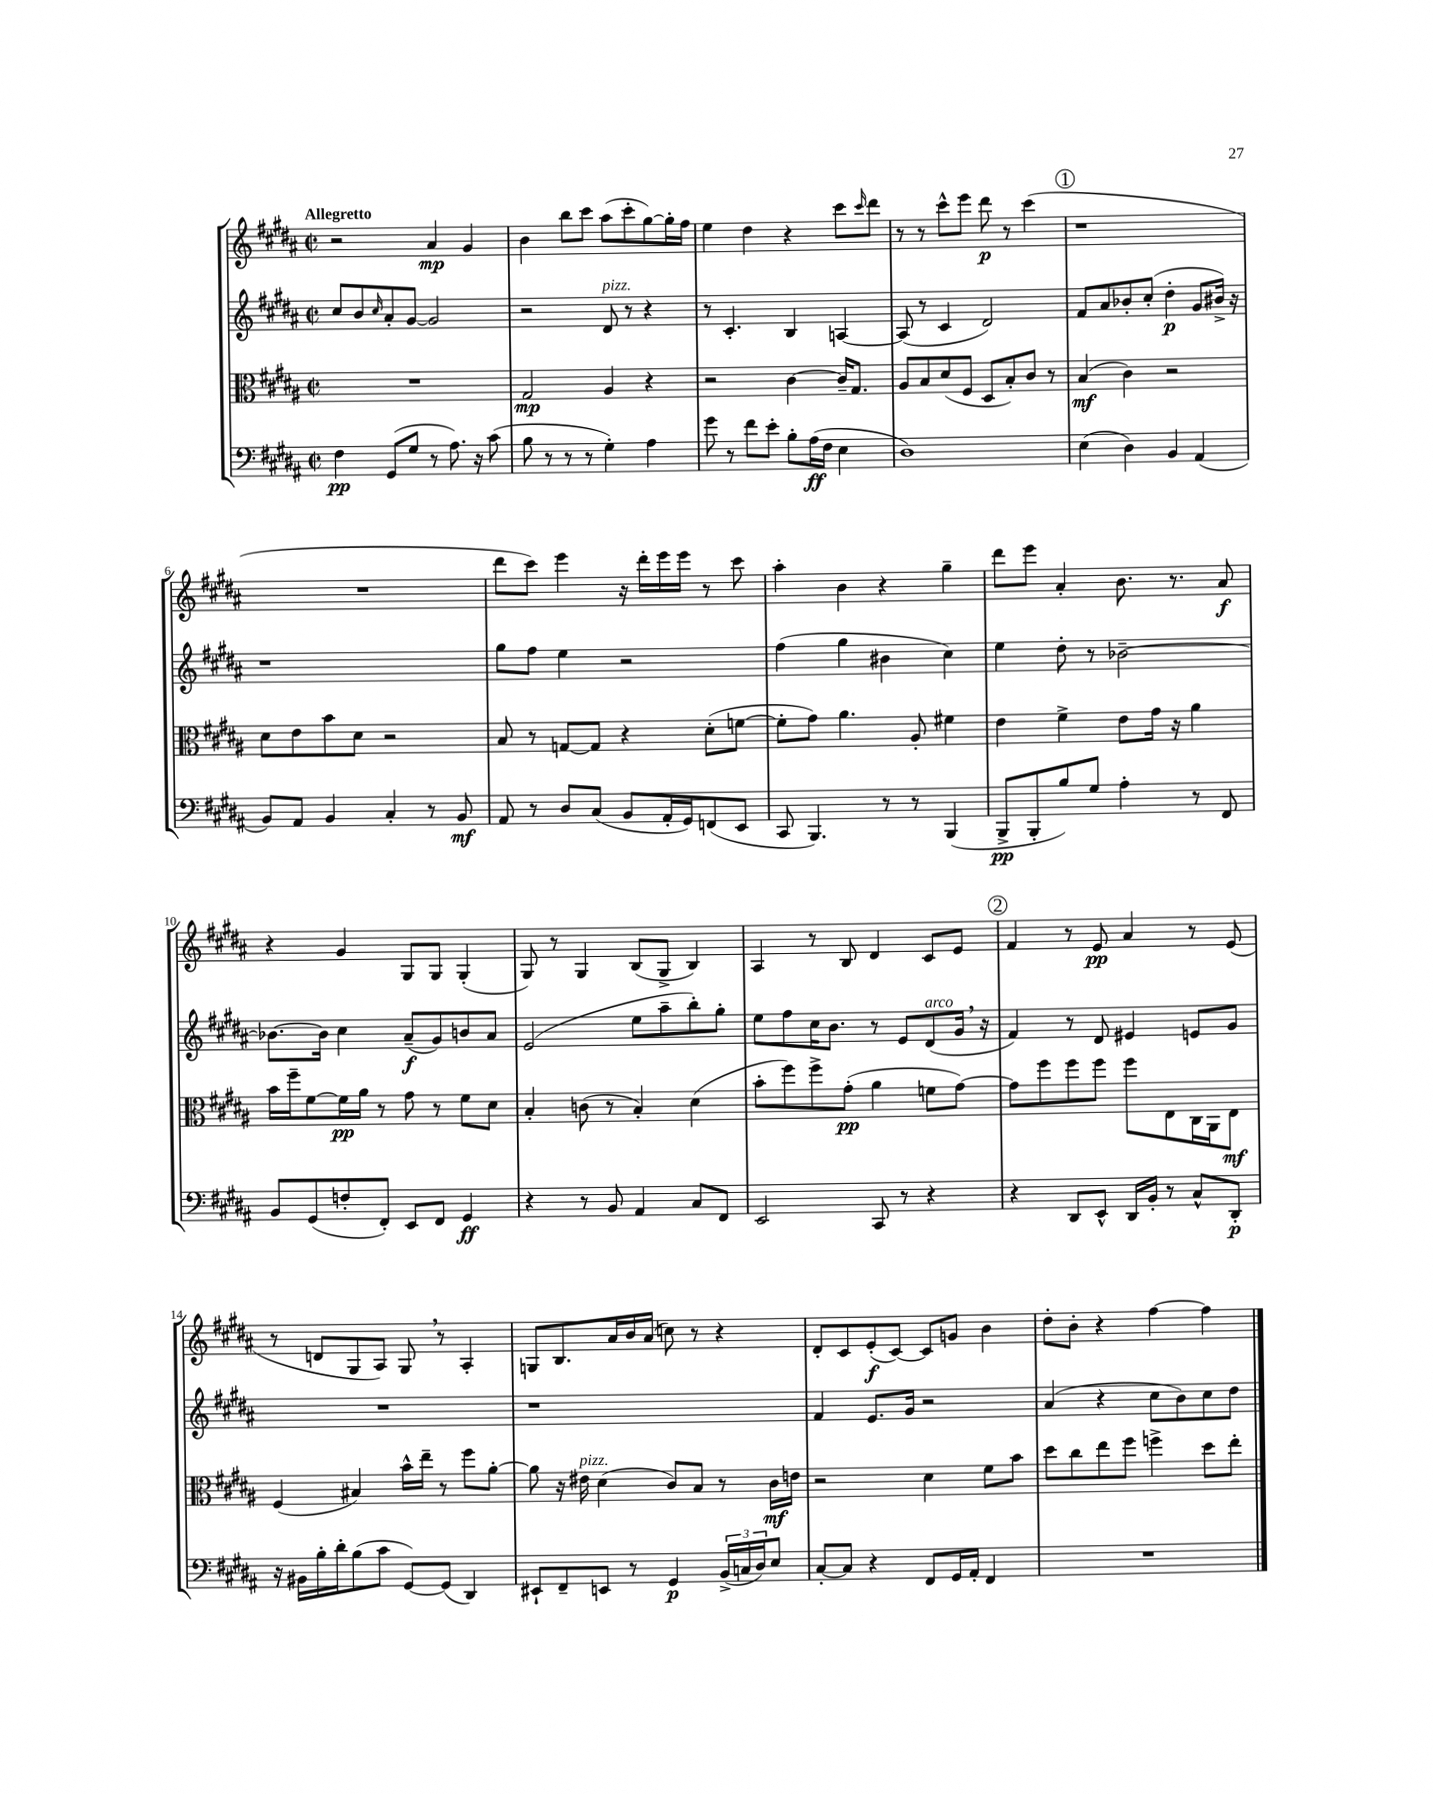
<<
\new StaffGroup <<
\new Staff = "s0" {
    \clef treble \key b \major \defaultTimeSignature \time 2/2 \tempo "Allegretto"
    r2 ais'4\mp gis'4 |
    b'4 b''8 cis'''8 ais''8( cis'''8-. gis''8~) gis''16-. fis''16 |
    e''4 dis''4 r4 cis'''8 \grace { cis'''16 } dis'''8 |
    r8 r8 cis'''8-^ e'''8 dis'''8\p r8 cis'''4( |
    \mark \markup { \circle "1" } r1 |
    R1 |
    dis'''8 cis'''8) e'''4 r16 dis'''16-. e'''16 e'''16 r8 cis'''8 |
    ais''4-. b'4 r4 gis''4-- |
    dis'''8 e'''8 ais'4-. b'8. r8. ais'8\f |
    r4 gis'4 gis8 gis8 gis4-.( |
    gis8) r8 gis4 b8( gis8-> b4) |
    ais4 r8 b8 dis'4 cis'8 e'8 |
    \mark \markup { \circle "2" } fis'4 r8 e'8\pp ais'4 r8 e'8( |
    r8 d'8 gis8 ais8) gis8 \breathe r8 ais4-. |
    g8 b8. ais'16 b'16 ais'16( c''8) r8 r4 |
    dis'8-. cis'8 e'8-.\f( cis'8~) cis'8 g'8 b'4 |
    dis''8-. b'8-. r4 fis''4~ fis''4 \bar "|." |
}
\new Staff = "s1" {
    \clef treble \key b \major \defaultTimeSignature \time 2/2
    cis''8 b'8 \grace { cis''16 } ais'8-. gis'8~ gis'2 |
    r2 dis'8^\markup { \italic "pizz." } r8 r4 |
    r8 cis'4.-. b4 a4~ |
    a8( r8 cis'4 dis'2) |
    \mark \markup { \circle "1" } fis'8 ais'8 bes'8-. cis''8-.( dis''4-.\p gis'8 bis'16->) r16 |
    r1 |
    gis''8 fis''8 e''4 r2 |
    fis''4( gis''4 bis'4 cis''4) |
    e''4 dis''8-. r8 bes'2~-- |
    bes'8.~ bes'16 cis''4 ais'8--\f( gis'8) b'8 ais'8 |
    e'2( e''8 ais''8-- b''8-.) gis''8-. |
    e''8 fis''8 cis''16 b'8. r8 e'8 dis'8^\markup { \italic "arco" }( gis'16 \breathe r16 |
    \mark \markup { \circle "2" } fis'4) r8 dis'8 eis'4 e'8 gis'8 |
    R1 |
    r1 |
    fis'4 e'8. gis'16 r2 |
    ais'4( r4 cis''8 b'8) cis''8 dis''8 \bar "|." |
}
\new Staff = "s2" {
    \clef alto \key b \major \defaultTimeSignature \time 2/2
    R1 |
    gis2\mp ais4 r4 |
    r2 cis'4~ cis'16-- gis8. |
    ais8 b8 dis'8( fis8 dis8 b8-.) cis'8 r8 |
    \mark \markup { \circle "1" } b4\mf( cis'4) r2 |
    dis'8 e'8 b'8 dis'8 r2 |
    b8 r8 g8~ g8 r4 dis'8-.( f'8~ |
    f'8-. gis'8) ais'4. ais8-. fis'4 |
    e'4 fis'4-> e'8 gis'16 r16 ais'4 |
    b'16 fis''16-- fis'8~ fis'16\pp ais'16 r8 gis'8 r8 fis'8 dis'8 |
    b4-. c'8( r8 b4-.) dis'4( |
    b'8-. fis''8) fis''8-> gis'8-.\pp( ais'4 f'8 gis'8~) |
    \mark \markup { \circle "2" } gis'8 fis''8 fis''8 fis''8 fis''8 e8 cis16 ais,16 e8\mf |
    fis4( bis4) b'16-^ e''16-- r8 fis''8 ais'8~-. |
    ais'8 r16 eis'16^\markup { \italic "pizz." } dis'4( cis'8) b8 r8 cis'16\mf e'16 |
    r2 dis'4 fis'8 b'8 |
    dis''8 cis''8 e''8 fis''8 f''4-> dis''8 e''8-. \bar "|." |
}
\new Staff = "s3" {
    \clef bass \key b \major \defaultTimeSignature \time 2/2
    fis4\pp gis,8( gis8 r8 ais8.) r16 cis'8( |
    b8 r8 r8 r8 gis4-.) ais4 |
    gis'8 r8 fis'8 e'8-. b8-. ais16\ff( fis16 e4 |
    dis1) |
    \mark \markup { \circle "1" } e4( dis4) b,4 ais,4( |
    b,8) ais,8 b,4 cis4-. r8 b,8\mf |
    ais,8 r8 dis8 cis8( b,8 ais,16-. gis,16) f,8( e,8 |
    cis,8 b,,4.) r8 r8 b,,4( |
    b,,8->\pp b,,8-. b8) gis8 ais4-. r8 fis,8 |
    b,8 gis,8( f8-. fis,8-.) e,8 fis,8 gis,4\ff |
    r4 r8 b,8 ais,4 cis8 fis,8 |
    e,2 cis,8 r8 r4 |
    \mark \markup { \circle "2" } r4 dis,8 e,8-^ dis,16 b,16-. r8 cis8-^ dis,8-.\p |
    r16 bis,16 b16-. dis'16-. b8( cis'8 gis,8~) gis,8( dis,4) |
    eis,8-! fis,8-- e,8 r8 gis,4\p \tuplet 3/2 { b,16->( c16 dis16) } e8 |
    cis8~-. cis8 r4 fis,8 gis,16 ais,16-. fis,4 |
    R1 \bar "|." |
}
>>
>>
